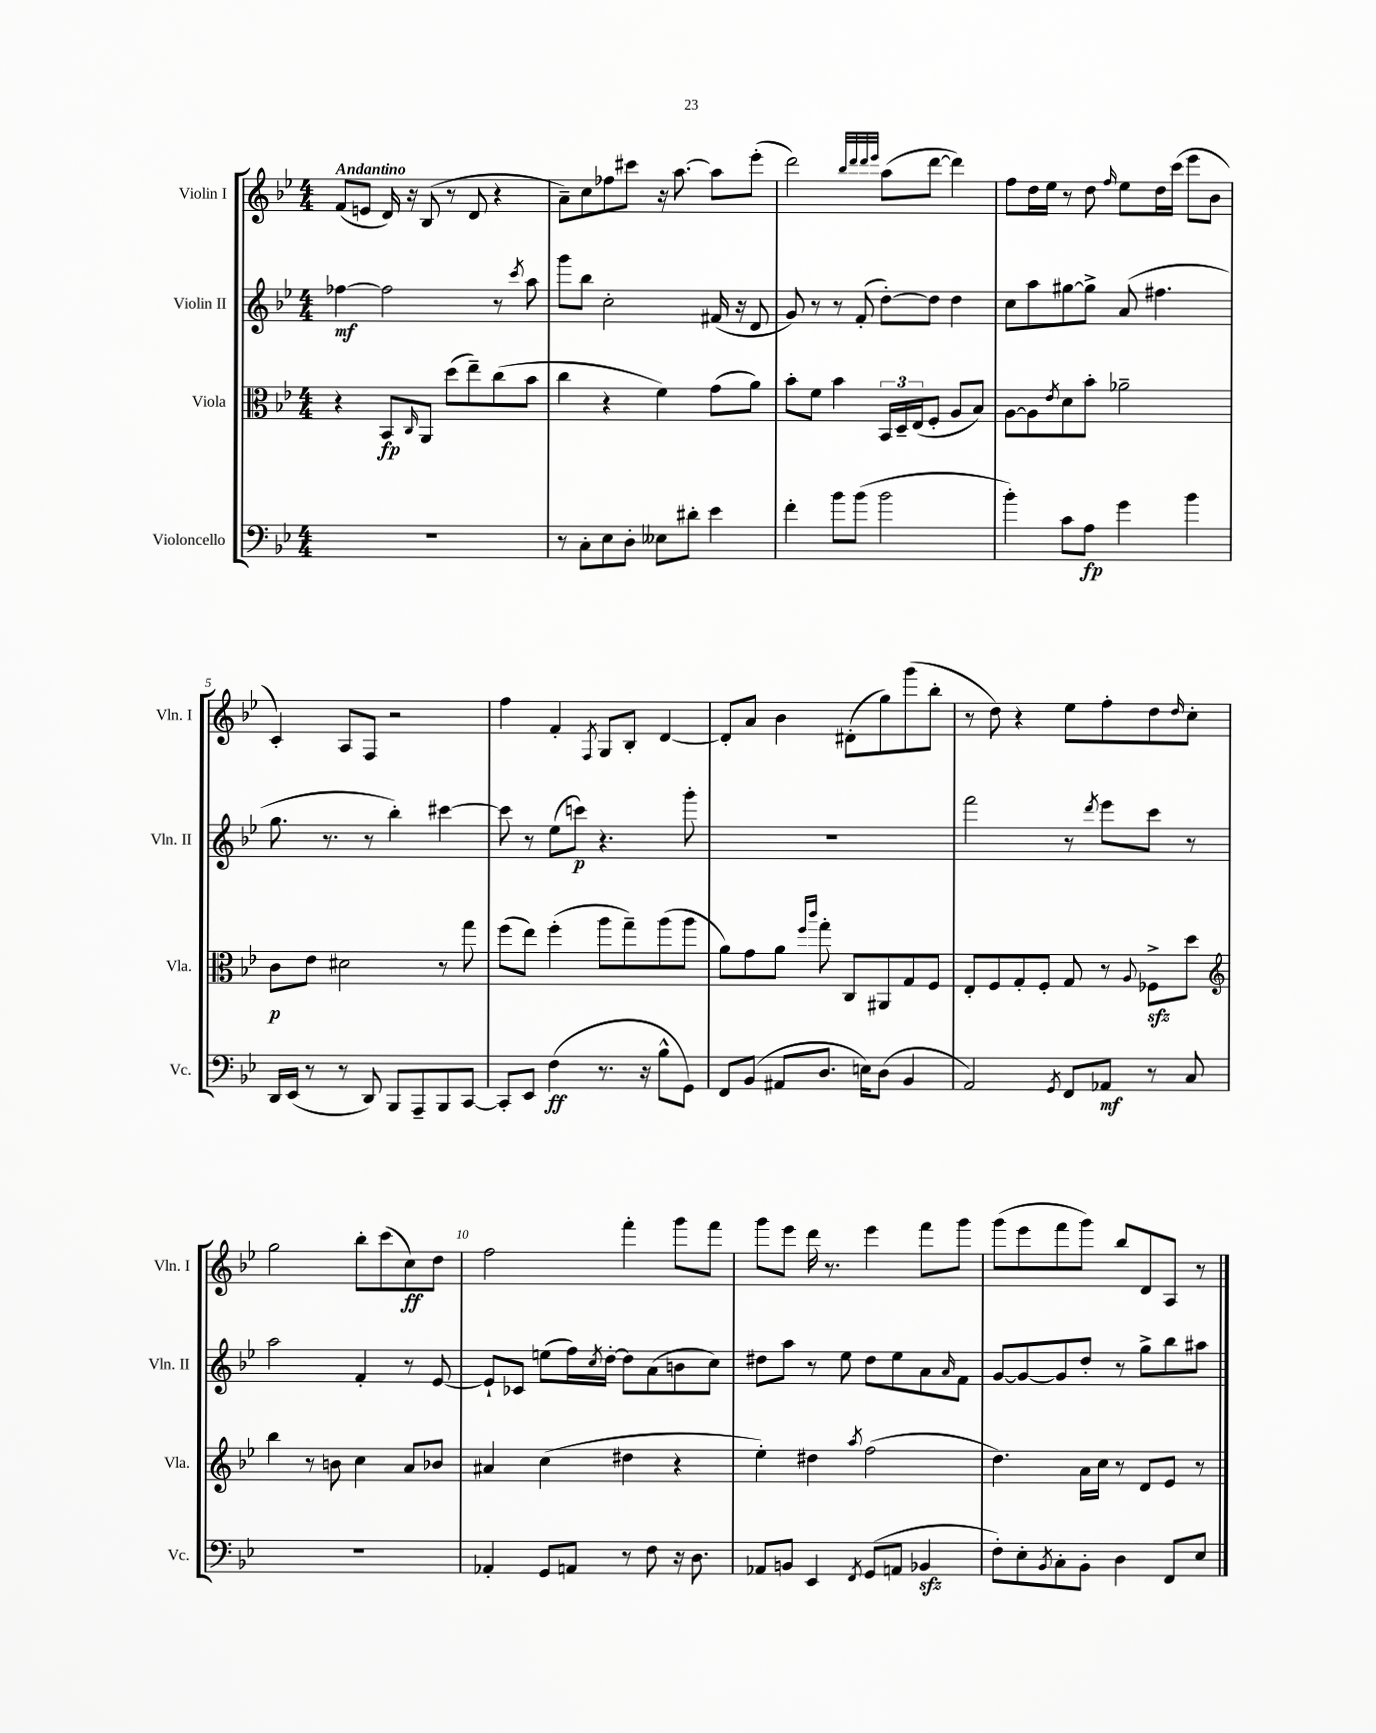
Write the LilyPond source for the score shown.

<<
\new StaffGroup <<
\new Staff = "s0" \with { instrumentName = "Violin I" shortInstrumentName = "Vln. I" } {
    \clef treble \key bes \major \numericTimeSignature \time 4/4 \tempo "Andantino"
    f'8( e'8 d'16) r16 bes8( r8 d'8 r4 |
    a'8--) c''8 fes''8 cis'''8 r16 a''8.~ a''8 ees'''8-.( |
    d'''2) \grace { bes''32 d'''32 d'''32 ees'''32 } a''8( d'''8~ d'''4) |
    f''8 d''16 ees''16 r8 d''8 \grace { f''16 } ees''8 d''16 c'''16( ees'''8 bes'8 |
    c'4-.) a8 f8 r2 |
    f''4 f'4-. \acciaccatura { f8 } g8 bes8-. d'4~ |
    d'8-. a'8 bes'4 dis'8-.( g''8) g'''8( bes''8-. |
    r8 d''8) r4 ees''8 f''8-. d''8 \grace { d''16 } c''8-. |
    g''2 bes''8-. c'''8( c''8\ff) d''8 |
    f''2 f'''4-. g'''8 f'''8 |
    g'''8 ees'''8 d'''16 r8. ees'''4 f'''8 g'''8 |
    g'''8( ees'''8 f'''8 g'''8) bes''8 d'8 a8 r8 \bar "|." |
}
\new Staff = "s1" \with { instrumentName = "Violin II" shortInstrumentName = "Vln. II" } {
    \clef treble \key bes \major \numericTimeSignature \time 4/4
    fes''4~\mf fes''2 r8 \acciaccatura { c'''8 } a''8 |
    g'''8 bes''8 c''2-. fis'16( r16 d'8 |
    g'8) r8 r8 f'8-.( d''8~-.) d''8 d''4 |
    c''8 a''8 gis''8~ gis''8-> a'8( fis''4. |
    g''8. r8. r8 bes''4-.) cis'''4~ |
    cis'''8 r8 ees''8( c'''8\p) r4. g'''8-. |
    R1 |
    f'''2 r8 \acciaccatura { d'''8 } ees'''8 c'''8 r8 |
    a''2 f'4-. r8 ees'8~ |
    ees'8-! ces'8 e''8( f''16) \acciaccatura { c''8 } d''16~-. d''8 a'8( b'8 c''8) |
    dis''8 a''8 r8 ees''8 dis''8 ees''8 a'8 \grace { a'16 } f'8 |
    g'8~ g'8~ g'8 d''8-. r8 g''8-> bes''8 ais''8 \bar "|." |
}
\new Staff = "s2" \with { instrumentName = "Viola" shortInstrumentName = "Vla." } {
    \clef alto \key bes \major \numericTimeSignature \time 4/4
    r4 bes,8\fp \grace { c16 } a,8 d''8( ees''8--) c''8( bes'8 |
    c''4 r4 f'4) g'8( a'8) |
    bes'8-. f'8 bes'4 \tuplet 3/2 { bes,16 d16-- ees16( } f8-. a8 bes8) |
    a8~ a8 \acciaccatura { ees'8 } d'8 bes'8-. aes'2-- |
    c'8\p ees'8 dis'2 r8 g''8 |
    f''8( ees''8) f''4-.( a''8 g''8--) a''8( a''8 |
    a'8) g'8 a'8 \grace { f''16 c'''16 } g''8-. c8 ais,8 g8 f8 |
    ees8-. f8 g8-. f8-. g8 r8 \appoggiatura { a8 } fes8->\sfz d''8 |
    \clef treble bes''4 r8 b'8 c''4 a'8 bes'8 |
    ais'4 c''4( dis''4 r4 |
    ees''4-.) dis''4 \acciaccatura { a''8 } f''2( |
    d''4.) a'16 c''16 r8 d'8 ees'8 r8 \bar "|." |
}
\new Staff = "s3" \with { instrumentName = "Violoncello" shortInstrumentName = "Vc." } {
    \clef bass \key bes \major \numericTimeSignature \time 4/4
    R1 |
    r8 c8-. ees8 d8-. eeses8 dis'8-. ees'4 |
    f'4-. bes'8 bes'8( bes'2 |
    bes'4-.) c'8 a8\fp g'4 bes'4 |
    d,16 ees,16( r8 r8 d,8) bes,,8 a,,8-- bes,,8 c,8~ |
    c,8-. ees,8 f4\ff( r8. r16 bes8-^ g,8) |
    f,8 bes,8( ais,8 d8. e16) d8( bes,4 |
    a,2) \acciaccatura { g,8 } f,8 aes,8\mf r8 c8 |
    R1 |
    aes,4-. g,8 a,8 r8 f8 r16 d8. |
    aes,8 b,8 ees,4 \acciaccatura { f,8 } g,8( a,8 bes,4\sfz |
    f8-.) ees8-. \acciaccatura { bes,8 } c8-. bes,8-. d4 f,8 ees8 \bar "|." |
}
>>
>>
\layout { \context { \Score \override BarNumber.break-visibility = ##(#f #t #t) barNumberVisibility = #(every-nth-bar-number-visible 5) } }
